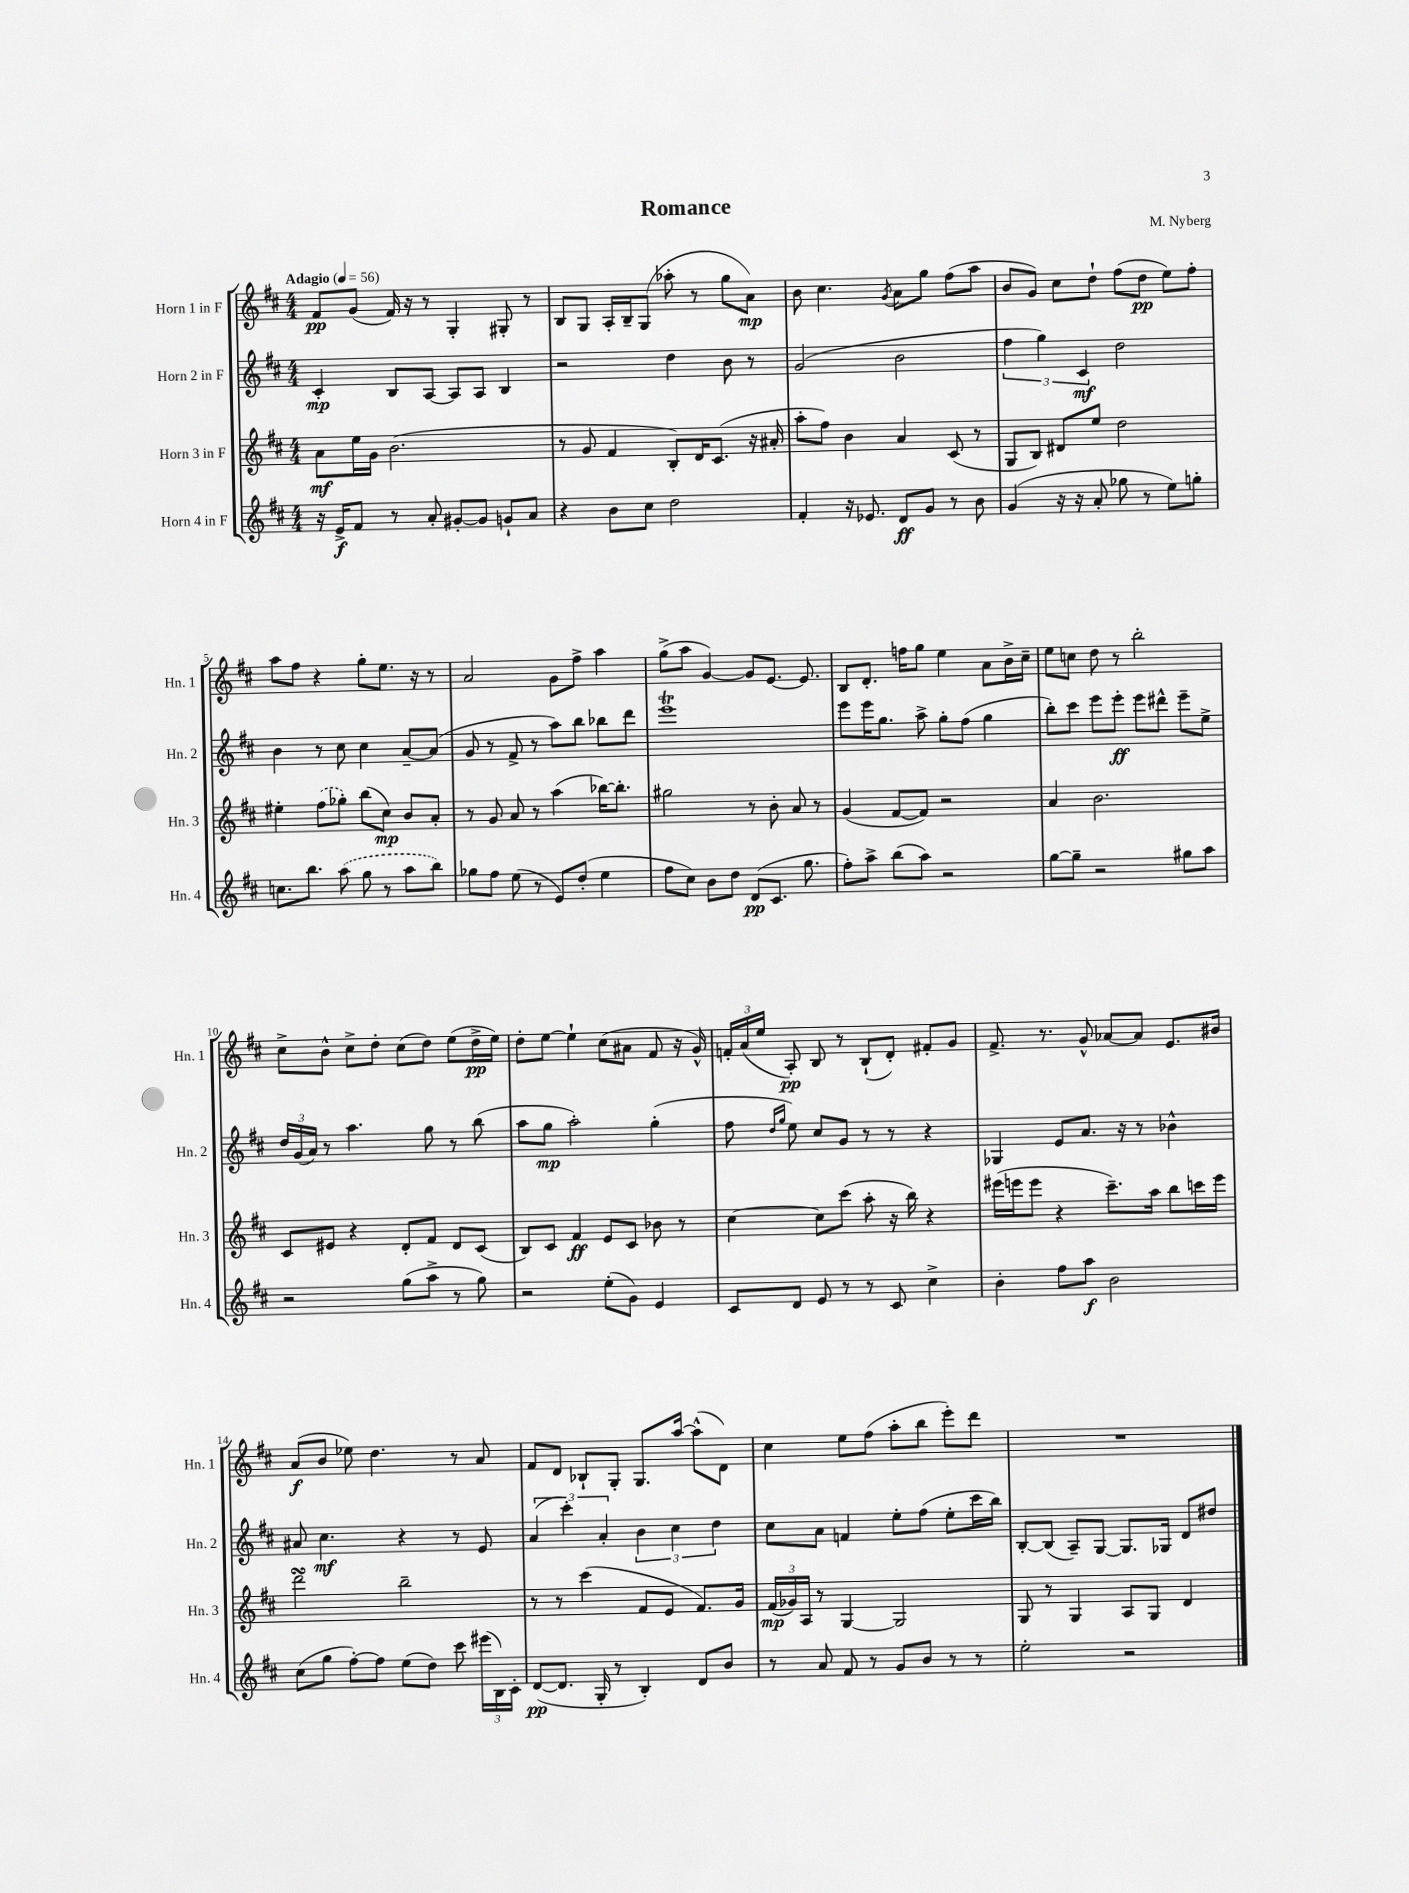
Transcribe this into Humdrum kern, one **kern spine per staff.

**kern	**dynam	**kern	**dynam	**kern	**dynam	**kern	**dynam
*part4	*part4	*part3	*part3	*part2	*part2	*part1	*part1
*staff4	*staff4	*staff3	*staff3	*staff2	*staff2	*staff1	*staff1
*I"Horn 4 in F	*	*I"Horn 3 in F	*	*I"Horn 2 in F	*	*I"Horn 1 in F	*
*I'Hn. 4	*	*I'Hn. 3	*	*I'Hn. 2	*	*I'Hn. 1	*
*clefG2	*	*clefG2	*	*clefG2	*	*clefG2	*
*k[f#c#]	*	*k[f#c#]	*	*k[f#c#]	*	*k[f#c#]	*
*M4/4	*	*M4/4	*	*M4/4	*	*M4/4	*
*MM56	*	*MM56	*	*MM56	*	*MM56	*
=1	=1	=1	=1	=1	=1	=1	=1
!	!	!	!	!	!	!LO:TX:a:B:t=Adagio	!
16r	.	8a\L	mf	4c#'/	mp	8f#/L	pp
16e^/KL	f	.	.	.	.	.	.
8f#/J	.	16ee\L	.	.	.	(8g/J	.
.	.	16g\JJ	.	.	.	.	.
8r	.	(2.b\	.	8B/L	.	16f#/)	.
.	.	.	.	.	.	16r	.
8a'/	.	.	.	[8A/J	.	8r	.
[8g#X'/L	.	.	.	8A/L]	.	4G'/	.
8g#/J]	.	.	.	8A/J	.	.	.
8gn`/L	.	.	.	4B/	.	8G#X'/	.
8a/J	.	.	.	.	.	8r	.
=2	=2	=2	=2	=2	=2	=2	=2
4r	.	8r	.	2r	.	8B/L	.
.	.	8g/	.	.	.	8G/J	.
8b\L	.	4f#/	.	.	.	16A'/LL	.
.	.	.	.	.	.	16B~/J	.
8cc#\J	.	.	.	.	.	(8G/J	.
2dd\	.	8B'/L)	.	4dd\	.	8aa-X'\	.
.	.	16d/K	.	.	.	8r	.
.	.	(8.c#/J	.	.	.	.	.
.	.	.	.	8b\	.	8gg\L	.
.	.	16r	.	8r	.	8a\J)	mp
.	.	16a#X'/	.	.	.	.	.
=3	=3	=3	=3	=3	=3	=3	=3
4f#'/	.	8aa'\L	.	(2g/	.	8b\	.
.	.	8ff#\J)	.	.	.	4.cc#\	.
16r	.	4b\	.	.	.	.	.
8.e-X/	.	.	.	.	.	.	.
.	.	.	.	.	.	8qg/	.
8d/L	ff	4a/	.	2b\	.	8a\L	.
8g/J	.	.	.	.	.	8gg\J	.
8r	.	(8c#/	.	.	.	(8ff#\L	.
8b\	.	8r	.	.	.	8aa\J	.
=4	=4	=4	=4	=4	=4	=4	=4
(4g/	.	8G/L	.	6ff#\	.	8b/L	.
.	.	8B/J)	.	.	.	8g/J)	.
.	.	.	.	6gg\)	.	.	.
16r	.	8d#X/L	.	.	.	8cc#\L	.
16r	.	.	.	.	.	.	.
.	.	.	.	6c#/	mf	.	.
8a'/	.	8ee/J	.	.	.	8dd`\J	.
8gg-X\	.	2dd\	.	2dd\	.	(8ff#\L	.
8r	.	.	.	.	.	8dd\J	pp
8ee\L)	.	.	.	.	.	8ee\L)	.
8ggn'\J	.	.	.	.	.	8ff#'\J	.
!!LO:LB:g=z
=5	=5	=5	=5	=5	=5	=5	=5
8.ccn\L	.	4ee#X'\	.	4b\	.	8aa\L	.
.	.	.	.	.	.	8ff#\J	.
8.bb\J	.	.	.	.	.	.	.
.	.	(8ff#\L	.	8r	.	4r	.
(8aa\	.	8gg-X'\J)	.	8cc#\	.	.	.
8gg\	.	(8bb\L	.	4cc#\	.	8gg'\L	.
8r	.	8cc#\J)	mp	.	.	8.ee\J	.
8aa\L	.	8b/L	.	[8a~/L	.	.	.
.	.	.	.	.	.	16r	.
8bb\J)	.	8a'/J	.	(8a/J]	.	8r	.
=6	=6	=6	=6	=6	=6	=6	=6
8gg-X\L	.	8r	.	8g/	.	2a/	.
8ff#\J	.	8g/	.	8r	.	.	.
(8ee\	.	8a/	.	8f#^/	.	.	.
8r	.	8r	.	8r	.	.	.
8e/L)	.	(4aa\	.	8aa\L)	.	8g\L	.
(8dd'/J	.	.	.	8bb\J	.	8ff#^\J	.
4ee\	.	[16bb-X\KL)	.	8bb-X\L	.	4aa\	.
.	.	8.bb-'\J]	.	.	.	.	.
.	.	.	.	8ddd\J	.	.	.
=7	=7	=7	=7	=7	=7	=7	=7
8ff#\L	.	2gg#X\	.	1eeeT	.	(8gg^\L	.
8cc#\J)	.	.	.	.	.	8aa\J	.
8b\L	.	.	.	.	.	[4g/)	.
8dd\J	.	.	.	.	.	.	.
(8d/L	pp	8r	.	.	.	8g/L]	.
8.c#/J	.	8b'\	.	.	.	[8.e/J	.
.	.	8a/	.	.	.	.	.
8.gg\	.	.	.	.	.	8.e/]	.
.	.	8r	.	.	.	.	.
=8	=8	=8	=8	=8	=8	=8	=8
8ff#'\L)	.	(4g/	.	8eee\L	.	8B/L	.
8aa^\J	.	.	.	16eee\K	.	8.d'/J	.
.	.	.	.	8.gg\J	.	.	.
(8bb\L	.	[8f#/L	.	.	.	.	.
.	.	.	.	.	.	16ffn\KL	.
8aa\J)	.	8f#/J])	.	8aa^\	.	8gg\J	.
2r	.	2r	.	8gg'\L	.	4ee\	.
.	.	.	.	(8ff#\J	.	.	.
.	.	.	.	4gg\	.	8a\L	.
.	.	.	.	.	.	16b^\L	.
.	.	.	.	.	.	16cc#~\JJ	.
=9	=9	=9	=9	=9	=9	=9	=9
[8gg\L	.	4a/	.	8bb'\L)	.	8ee\L	.
8gg~\J]	.	.	.	8ccc#\J	.	8ccn\J	.
2r	.	2.b\	.	8eee\L	.	8dd\	.
.	.	.	.	8eee'\J	ff	8r	.
.	.	.	.	8eee\L	.	2bb'\	.
.	.	.	.	8ddd#X^^\J	.	.	.
8gg#X\L	.	.	.	8eee~\L	.	.	.
8aa\J	.	.	.	8ee^\J	.	.	.
!!LO:LB:g=z
=10	=10	=10	=10	=10	=10	=10	=10
2r	.	8c#/L	.	24dd/LL	.	8cc#^\L	.
.	.	.	.	(24g/	.	.	.
.	.	.	.	24a/JJ)	.	.	.
.	.	8e#X/J	.	8r	.	8b^^\J	.
.	.	4r	.	4.aa\	.	8cc#^\L	.
.	.	.	.	.	.	8dd'\J	.
(8gg\L	.	8d'/L	.	.	.	(8cc#\L	.
8aa^\J	.	8f#/J	.	8gg\	.	8dd\J)	.
8r	.	8d/L	.	8r	.	(8ee\L	.
8gg\)	.	(8c#/J	.	(8bb\	.	16dd^\L	pp
.	.	.	.	.	.	16ee\JJ)	.
=11	=11	=11	=11	=11	=11	=11	=11
2r	.	8B/L)	.	8aa\L	.	8dd'\L	.
.	.	8c#/J	.	8gg\J	mp	[8ee\J	.
.	.	4f#/	ff	2aa'\)	.	4ee`\]	.
(8ee'\L	.	8e/L	.	.	.	(8cc#\L	.
8g\J)	.	8c#/J	.	.	.	8a#X\J	.
4e/	.	8b-X\	.	(4gg'\	.	8f#/	.
.	.	8r	.	.	.	16r	.
.	.	.	.	.	.	16g^^/)	.
=12	=12	=12	=12	=12	=12	=12	=12
8c#/L	.	[4cc#\	.	8ff#\	.	24fn'/LL	.
.	.	.	.	.	.	(24a/	.
.	.	.	.	.	.	24ee/JJ	.
.	.	.	.	16qqdd/LL	.	.	.
.	.	.	.	16qqgg/JJ	.	.	.
8d/J	.	.	.	8ee\)	.	8A'/)	pp
8e/	.	8cc#\L]	.	8cc#/L	.	8B/	.
8r	.	(8ccc#\J	.	8g/J	.	8r	.
8r	.	8aa'\	.	8r	.	(8B`/L	.
8c#/	.	16r	.	8r	.	8d'/J)	.
.	.	16bb\)	.	.	.	.	.
4cc#^\	.	4r	.	4r	.	8f#X'/L	.
.	.	.	.	.	.	8g/J	.
=13	=13	=13	=13	=13	=13	=13	=13
4b'\	.	(16eee#X\LL	.	4G-X/	.	8.f#^/	.
.	.	16eeen\J	.	.	.	.	.
.	.	8eee\J	.	.	.	.	.
.	.	.	.	.	.	8.r	.
8ff#\L	.	4r	.	8e/L	.	.	.
8aa\J	f	.	.	8.a/J	.	8g^^/	.
2b\	.	8.ccc#~\L)	.	.	.	[8a-X/L	.
.	.	.	.	16r	.	.	.
.	.	.	.	8r	.	8a-/J]	.
.	.	16aa\Jk	.	.	.	.	.
.	.	8bb\L	.	4b-X^^\	.	8.e/L	.
.	.	16cccn\L	.	.	.	.	.
.	.	16eee\JJ	.	.	.	16b#X/Jk	.
!!LO:LB:g=z
=14	=14	=14	=14	=14	=14	=14	=14
(8cc#\L	.	2dddsSSs\	.	8a#X/	.	(8a/L	f
8gg\J	.	.	.	4.cc#\	mf	8b/J	.
[8ff#'\L)	.	.	.	.	.	8ee-X\)	.
8ff#\J]	.	.	.	.	.	4.dd\	.
(8ee\L	.	2bb~\	.	4r	.	.	.
8dd\J)	.	.	.	.	.	.	.
8ccc#\	.	.	.	8r	.	8r	.
(24eee#X\LL	.	.	.	8e/	.	8a/	.
24B\)	.	.	.	.	.	.	.
24c#'\JJ	.	.	.	.	.	.	.
=15	=15	=15	=15	=15	=15	=15	=15
([8d/L	pp	8r	.	(6a/	.	8f#/L	.
8.d/J]	.	8r	.	.	.	8d/J	.
.	.	.	.	6ccc#'\)	.	.	.
.	.	(4ccc#\	.	.	.	8B-X`/L	.
16G'/	.	.	.	.	.	.	.
.	.	.	.	6a'/	.	.	.
8r	.	.	.	.	.	8G'/J	.
4B'/)	.	8f#/L	.	6b\	.	8.G/L	.
.	.	8e/J	.	.	.	.	.
.	.	.	.	6cc#\	.	.	.
.	.	.	.	.	.	[16aa/Jk	.
8d/L	.	8.f#/L)	.	.	.	(8aa^^\L]	.
.	.	.	.	6dd\	.	.	.
8b/J	.	.	.	.	.	8d\J)	.
.	.	16g/Jk	.	.	.	.	.
=16	=16	=16	=16	=16	=16	=16	=16
8r	.	(24f#/LL	mp	8cc#\L	.	4cc#\	.
.	.	24g-X/)	.	.	.	.	.
.	.	24A/JJ	.	.	.	.	.
8a/	.	8r	.	8a\J	.	.	.
8f#/	.	[4G/	.	4fn/	.	8ee\L	.
8r	.	.	.	.	.	(8ff#\J	.
8g/L	.	2G/]	.	8ee'\L	.	8aa'\L	.
8b/J	.	.	.	(8ff#\J	.	8bb\J	.
8r	.	.	.	8ee'\L	.	8eee'\L)	.
8r	.	.	.	16ccc#\L	.	8ddd\J	.
.	.	.	.	16bb\JJ)	.	.	.
=17	=17	=17	=17	=17	=17	=17	=17
2ee'\	.	8G/	.	[8B'/L	.	1r	.
.	.	8r	.	(8B/J]	.	.	.
.	.	4G/	.	8A~/L)	.	.	.
.	.	.	.	[8G/J	.	.	.
2r	.	8A/L	.	8.G/L]	.	.	.
.	.	8G/J	.	.	.	.	.
.	.	.	.	16G-X/Jk	.	.	.
.	.	4d/	.	8d/L	.	.	.
.	.	.	.	8dd#X/J	.	.	.
==	==	==	==	==	==	==	==
*-	*-	*-	*-	*-	*-	*-	*-
